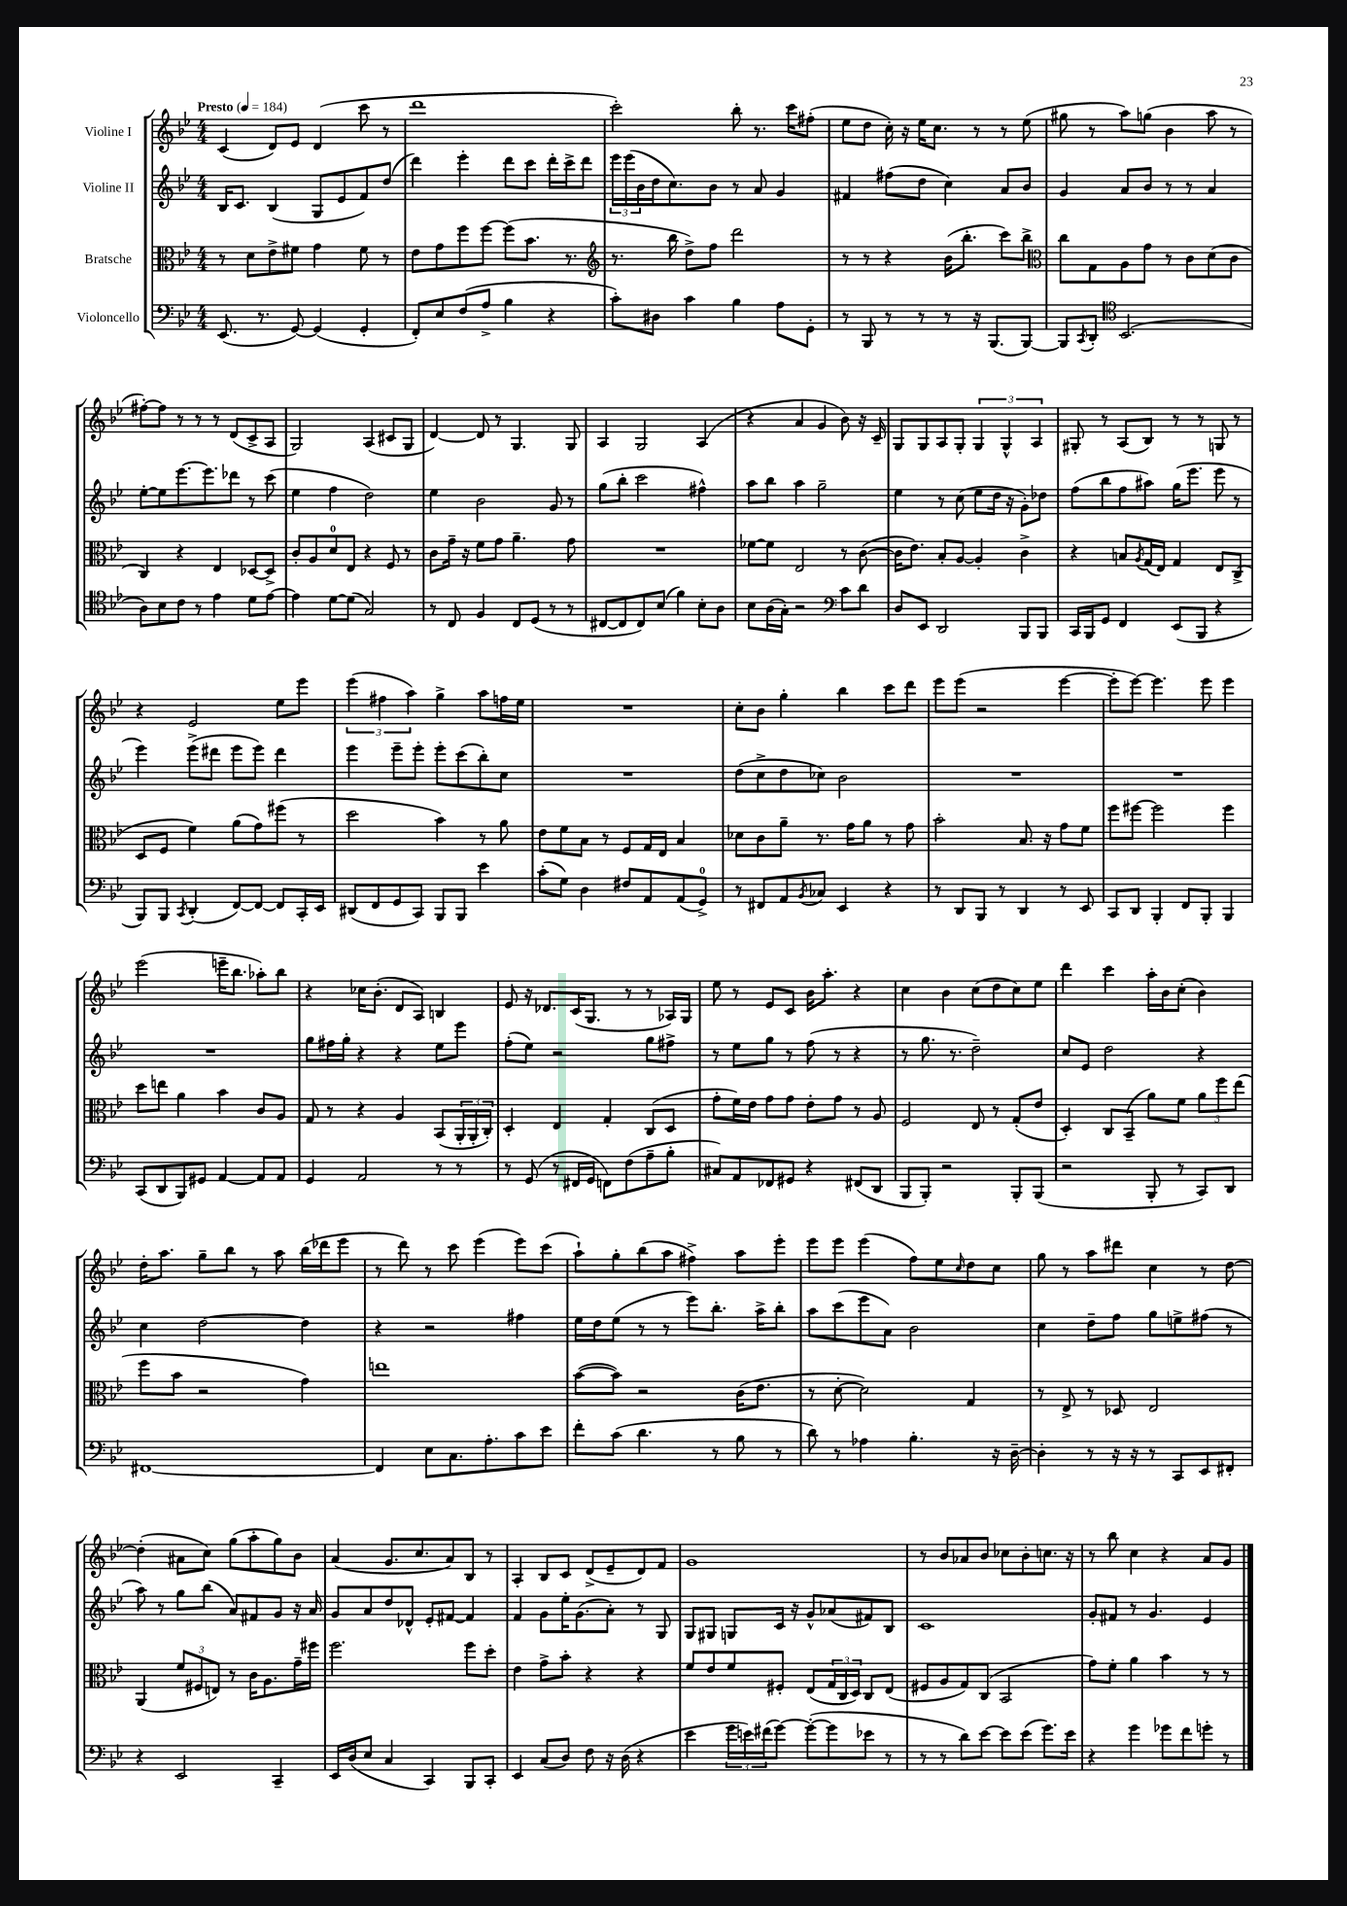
<<
\new StaffGroup <<
\new Staff = "s0" \with { instrumentName = "Violine I" } {
    \clef treble \key bes \major \numericTimeSignature \time 4/4 \tempo "Presto" 4 = 184
    c'4( d'8) ees'8 d'4( c'''8 r8 |
    d'''1 |
    c'''2-.) bes''8-. r8. c'''16 fis''8-.( |
    ees''8 d''8 c''16-.) r16 ees''16 c''8. r8 r8 ees''8( |
    gis''8 r8 a''8) g''8( bes'4 a''8 r8 |
    fis''8~-.) fis''8 r8 r8 r8 d'8( c'8-> a8 |
    g2) a4( cis'8 g8 |
    d'4~) d'8 r8 g4. g8 |
    a4 g2 a4( |
    r4 a'4 g'4 bes'8) r16 c'16-- |
    g8 g8 a8 g8-. \tuplet 3/2 { g4 g4-^ a4 } |
    gis8-. r8 a8( bes8) r8 r8 g8 r8 |
    r4 ees'2 ees''8 ees'''8 |
    \tuplet 3/2 { ees'''4( fis''4 a''4) } g''4-> a''8 f''16 ees''16 |
    R1 |
    c''8-. bes'8 g''4-. bes''4 c'''8 d'''8 |
    ees'''8 ees'''8( r2 ees'''4~ |
    ees'''8-. ees'''8~) ees'''4. ees'''8 ees'''4 |
    ees'''2( e'''16-- bes''8. aes''8-.) bes''8 |
    r4 ces''16 bes'8.-.( d'8 a8) b4 |
    ees'8 r16 des'8. c'16( g8. r8 r8 aes16) g16 |
    ees''8 r8 ees'8 c'8 bes'16 a''8.-. r4 |
    c''4 bes'4 c''8( d''8 c''8) ees''8 |
    d'''4 c'''4 a''16-. bes'16 c''8-.( bes'4) |
    d''16-. a''8. g''8-- bes''8 r8 a''8 bes''16( des'''16 ees'''8 |
    r8 d'''8) r8 c'''8 ees'''4( ees'''8) c'''8( |
    a''8-!) g''8-. bes''8( a''8 fis''4->) a''8 ees'''8-. |
    ees'''8 ees'''8 ees'''4( f''8) ees''8 \grace { c''16 } d''8 c''8 |
    g''8 r8 a''8 dis'''8 c''4 r8 d''8~ |
    d''4-.( ais'8 c''8) g''8( a''8-. g''8) bes'8 |
    a'4( g'8. c''8. a'8) bes8 r8 |
    a4-. bes8 c'8 d'8->( ees'8-- d'8) f'8 |
    g'1 |
    r8 bes'8 aes'8 bes'8 ces''8 bes'8-. c''8. r16 |
    r8 bes''8 c''4 r4 a'8 g'8 \bar "|." |
}
\new Staff = "s1" \with { instrumentName = "Violine II" } {
    \clef treble \key bes \major \numericTimeSignature \time 4/4
    bes16 c'8. bes4( g8 ees'8 f'8) d''8( |
    d'''4) ees'''4-. d'''8 c'''8 d'''16-. c'''16-> d'''8 |
    \tuplet 3/2 { ees'''16 ees'''16( bes'16 } d''16 c''8.) bes'8 r8 a'8 g'4 |
    fis'4 fis''8( d''8 c''4) a'8 bes'8 |
    g'4 a'8 bes'8 r8 r8 a'4 |
    ees''8~-. ees''8 ees'''8.~ ees'''8. des'''8 r8 c'''8( |
    ees''4 f''4 d''2) |
    ees''4 bes'2 g'8 r8 |
    g''8( bes''8-. c'''2 fis''4-^) |
    a''8 bes''8 a''4 g''2-- |
    ees''4 r8 c''8( ees''8 d''16 r16 g'8-.) des''8 |
    f''8( bes''8 f''8 ais''8) g''16( ees'''8. ees'''8 r8 |
    ees'''4) ees'''8->( dis'''8 ees'''8 ees'''8) dis'''4 |
    ees'''4 ees'''8-- ees'''8-. ees'''8-. c'''8( bes''8-.) c''8 |
    R1 |
    d''8( c''8-> d''8 ces''8) bes'2 |
    R1 |
    R1 |
    R1 |
    g''8 fis''16 g''16-. r4 r4 ees''8 ees'''8 |
    f''8-.( ees''8) r2 g''8 fis''8-> |
    r8 ees''8 g''8 r8 f''8( r8 r4 |
    r8 g''8. r8. d''2--) |
    c''8 ees'8 d''2 r4 |
    c''4 d''2~ d''4 |
    r4 r2 fis''4 |
    ees''16 d''16 ees''8( r8 r8 ees'''8) bes''8.-. a''16-> bes''8-. |
    a''8 c'''8( ees'''8 a'8) bes'2 |
    c''4 d''8-- f''8 g''8 e''8-> fis''8( r8 |
    a''8) r8 g''8 bes''8( a'8) fis'8 g'8 r16 a'16 |
    g'8 a'8 d''8 des'8-^ ees'8-. fis'8~ fis'4 |
    f'4 g'8 ees''16-. g'8.( a'8-.) r8 g8 |
    g8 gis8 g8 c'16 r16 g'8-^ aes'8( fis'8) bes8 |
    c'1 |
    g'8-. fis'8 r8 g'4. ees'4 \bar "|." |
}
\new Staff = "s2" \with { instrumentName = "Bratsche" } {
    \clef alto \key bes \major \numericTimeSignature \time 4/4
    r8 d'8 ees'8-> fis'8 g'4 fis'8 r8 |
    ees'8 g'8 f''8 f''8~ f''8( bes'8. r8. |
    \clef treble r8. bes''16 d''8->) f''8 d'''2 |
    r8 r8 r4 bes'16( bes''8.-. c'''8) bes''8-> |
    \clef alto c''8 g8 a8 g'8 r8 c'8 d'8( c'8 |
    c4) r4 ees4 des8~ des8-> |
    c'8-. a8 d'8-0 ees8 r4 f8 r8 |
    c'8 g'16-- r16 f'8 g'8 a'4.-- g'8 |
    R1 |
    fes'8~ fes'8 ees2 r8 c'8~( |
    c'16 ees'8.) bes8-. a8~ a4-. c'4-> |
    r4 b8 \acciaccatura { a8 } g16( ees16) g4 ees8 c8->( |
    d8 f8 f'4) a'8( g'8) fis''8( r8 |
    d''2 bes'4) r8 a'8 |
    ees'8 f'8 bes8 r8 f8 g16 ees16 bes4 |
    des'8 c'8 a'8-- r8. g'16 a'8 r8 g'8 |
    bes'2-. bes8. r16 g'8 f'8 |
    f''8 fis''8~ fis''2 fis''4 |
    d''8 e''8 a'4 bes'4 c'8 a8 |
    g8 r8 r4 a4 bes,8( \tuplet 3/2 { a,16-. a,16-. c16-.) } |
    d4-. ees4 g4-. c8( d8 |
    g'8-. f'16) ees'16 g'8 g'8 ees'8-. g'8 r8 a8 |
    f2 ees8 r8 g8-.( ees'8 |
    d4-.) c8 bes,8--( a'8) f'8 \tuplet 3/2 { a'8 f''8 ees''8( } |
    f''8 bes'8 r2 g'4) |
    e''1 |
    bes'8~( bes'8) r2 c'16( ees'8. |
    r8 d'8~-. d'2) g4 |
    r8 ees8-> r8 des8 ees2 |
    a,4( \tuplet 3/2 { f'8 fis8 e8) } r8 c'16 a8. g'16-- fis''16 |
    f''2. f''8 d''8-. |
    ees'4 g'8-> bes'8-. r4 r4 |
    f'8 ees'8 f'8 fis8-. ees8( \tuplet 3/2 { g16 c16 d16) } c8 ees8( |
    fis8 a8 g8) c8( bes,2 |
    g'8) f'8-. a'4 bes'4 r8 r8 \bar "|." |
}
\new Staff = "s3" \with { instrumentName = "Violoncello" } {
    \clef bass \key bes \major \numericTimeSignature \time 4/4
    ees,8.( r8. g,8~) g,4( g,4-. |
    f,8-.) ees8 f8( a8-> bes4 r4 |
    c'8-.) dis8 c'4 bes4 a8 g,8-. |
    r8 bes,,8 r8 r8 r8 r16 bes,,8.( bes,,8~) |
    bes,,8 \acciaccatura { c,8 } d,8-. \clef tenor bes,2.( |
    a8) bes8 c'8 r8 ees'4 d'8 ees'8~ |
    ees'4 d'8~ d'8( g2) |
    r8 c8 f4 c8 d8( r8 r8 |
    cis8~ cis8 cis8) bes8( f'4) bes8-. a8 |
    bes8 a16( g16-.) r2 \clef bass c'8 d'8 |
    d8 ees,8 d,2 bes,,8 bes,,8 |
    c,16 bes,,16 g,8 f,4 ees,8( bes,,8 r4 |
    bes,,8) bes,,8 \acciaccatura { c,8 } d,4-.( f,8~) f,8~ f,8 c,16-. ees,16 |
    dis,8( f,8 g,8 c,8) bes,,8 bes,,8 ees'4 |
    c'8-.( g8) d4 fis8 a,8 a,8( g,8-0->) |
    r8 fis,8 a,8 \acciaccatura { bes,8 } ces8 ees,4 r4 |
    r8 d,8 bes,,8 r8 d,4 r8 ees,8 |
    c,8 d,8 bes,,4-. f,8 bes,,8-. bes,,4 |
    c,8( d,8 bes,,8) gis,8 a,4~ a,8 a,8 |
    g,4 a,2 r8 r8 |
    r8 g,8( r8 fis,16 g,16 f,8) f8( a8-- bes8-. |
    cis8) a,8 fes,8 gis,8 r4 fis,8( d,8 |
    bes,,8 bes,,8-.) r2 bes,,8-. bes,,8( |
    r2 bes,,8-. r8 c,8) d,8 |
    fis,1~ |
    fis,4 ees8 c8. a8.-. c'8 ees'8 |
    f'8-. c'8( d'4. r8 bes8 r8 |
    d'8) r8 aes4 bes4.-. r16 d16~-- |
    d4-. r8 r16 r16 r8 c,8 ees,8 fis,8-. |
    r4 ees,2 c,4-- |
    ees,16 d16( ees8 c4 c,4) bes,,8 c,8-. |
    ees,4 c8( d8) f8 r16 d16( r4 |
    ees'4 \tuplet 3/2 { g'16 e'16) fis'16( } g'8~) g'8~-.( g'8 ees'8 r8 |
    r8 r8 d'8) ees'8~ ees'8 ees'8( g'8.) ees'16 |
    r4 g'4 ges'8 f'8 g'8-. r8 \bar "|." |
}
>>
>>
\layout { \context { \Score \remove "Bar_number_engraver" } }
